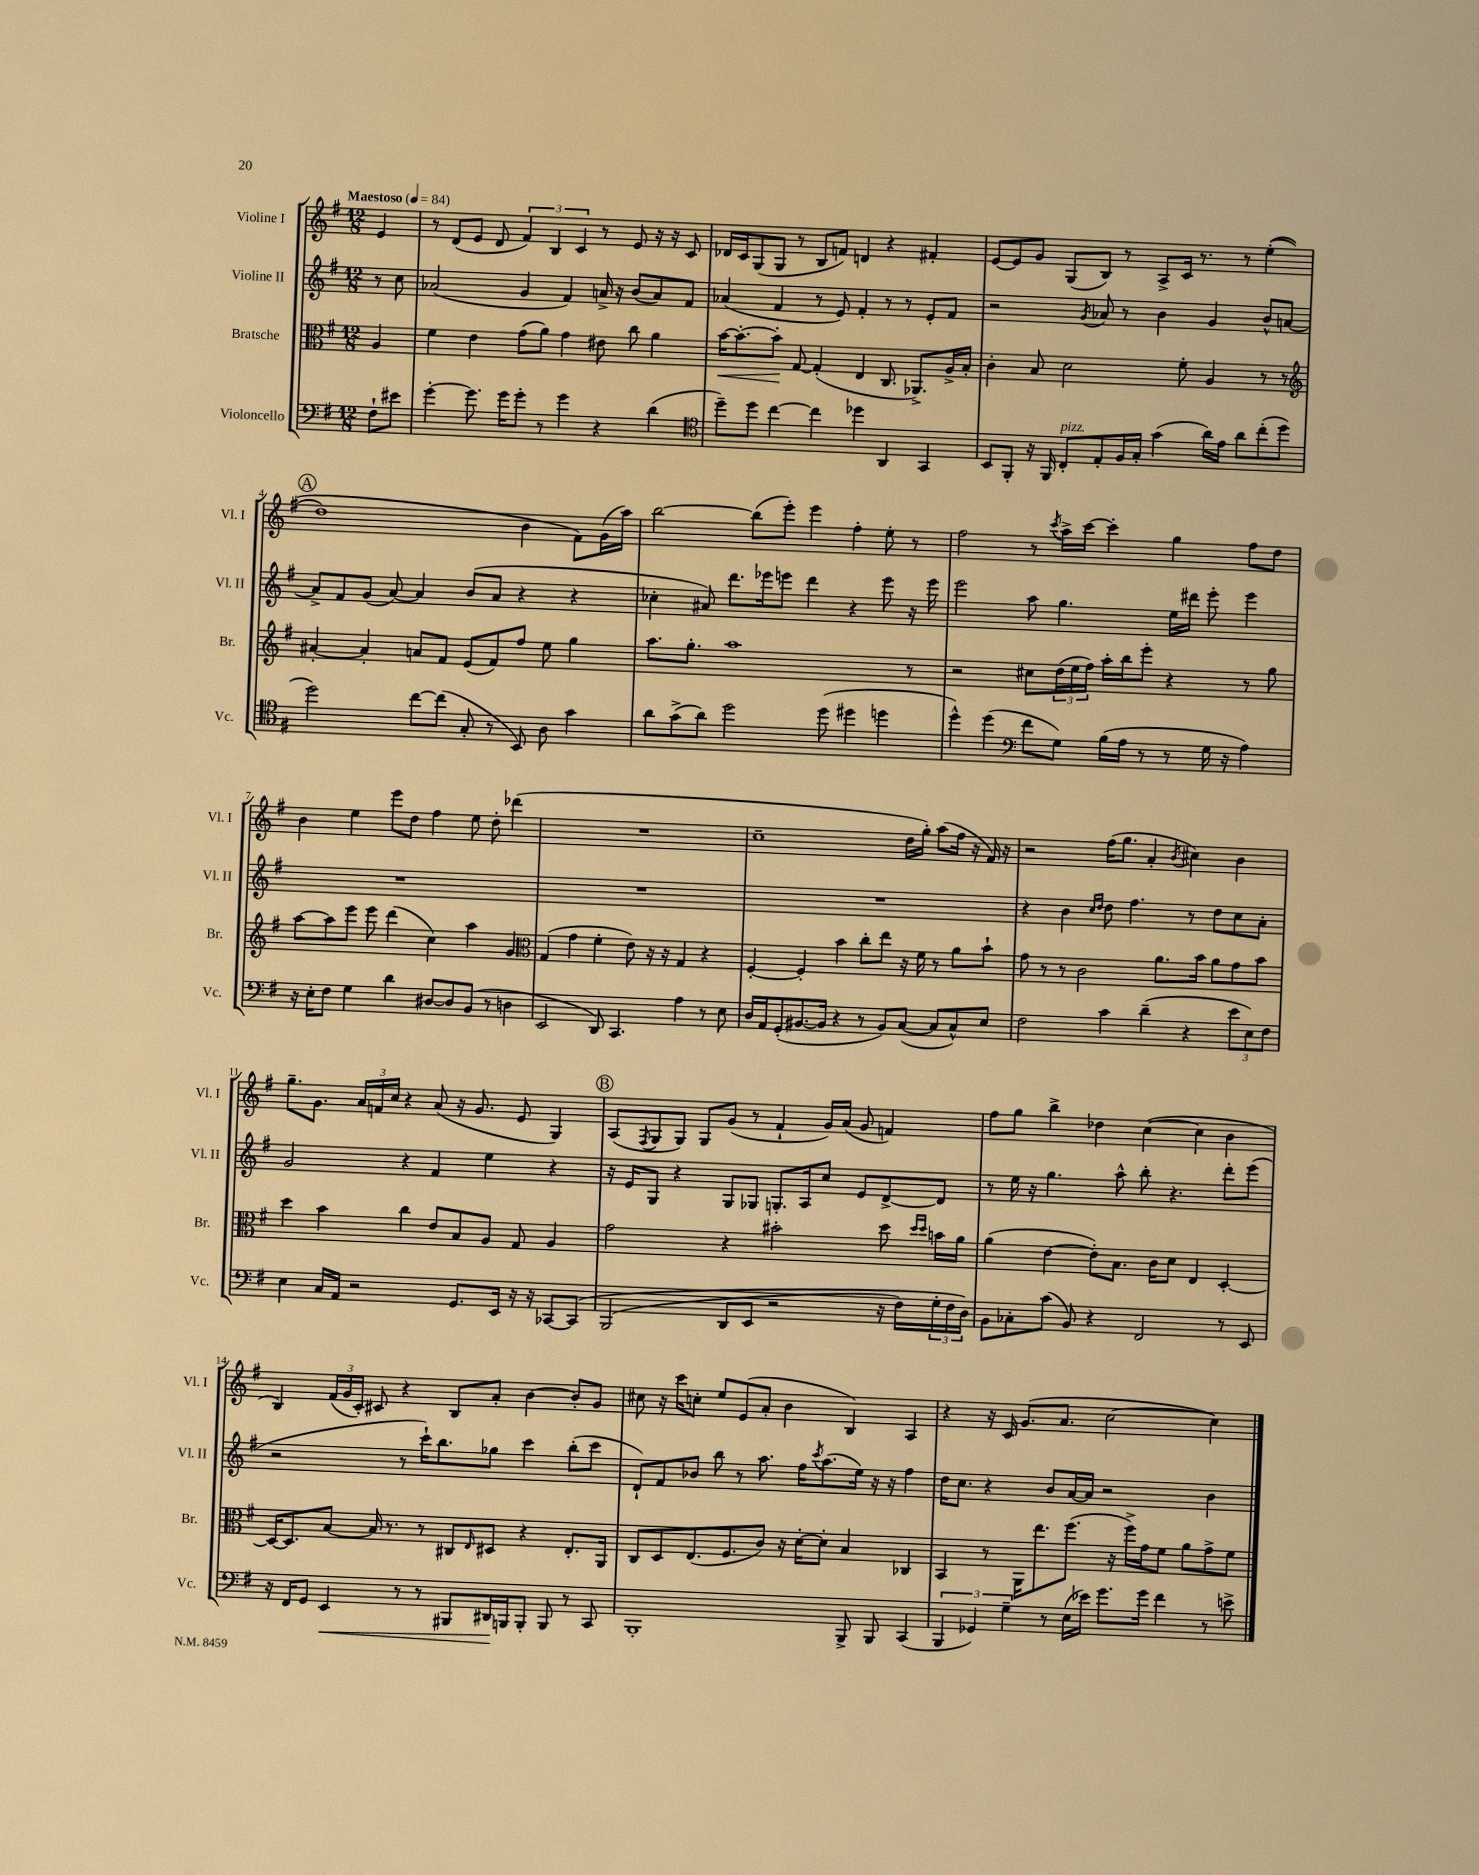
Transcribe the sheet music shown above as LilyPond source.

<<
\new StaffGroup <<
\new Staff = "s0" \with { instrumentName = "Violine I" shortInstrumentName = "Vl. I" } {
    \clef treble \key g \major \numericTimeSignature \time 12/8 \partial 4 \tempo "Maestoso" 4 = 84
    e'4 |
    r8 d'8( e'8 d'8 \tuplet 3/2 { fis'4) b4 c'4 } r8 e'8 r16 r16 c'8 |
    des'16 c'16 g8( g8 r8 b8 f'8) d'4 r4 fis'4-. |
    e'8~ e'8 g'8 g8( b8) r8 a8-> c'16 r8. r8 e''4-.(\( |
    \mark \markup { \circle "A" } d''1) b'4 fis'8\) g'16( a''16) |
    b''2~ b''8( e'''8-.) e'''4 fis''4-. e''8-. r8 |
    fis''2 r8 \acciaccatura { c'''8 } a''16-> c'''16~ c'''4-. g''4 fis''8 d''8 |
    b'4 e''4 e'''8 d''8 fis''4 e''8 d''8-. des'''4( |
    R1. |
    c''1-- d''16 g''16-.) a''8( fis''16 r16 fis'16) r16 |
    r2 fis''16( g''8. a'4-. \acciaccatura { b'8 } cis''4) b'4 |
    g''8.-- g'8. \tuplet 3/2 { a'16 f'16 c''16 } r4 a'8( r16 g'8. e'8 g4) |
    \mark \markup { \circle "B" } a8( \acciaccatura { fis8 } g8 g8) g8 g'8( r8 fis'4-! g'16) a'16( g'8 f'4) |
    fis''8 g''8 b''4-> des''4 c''4~( c''4 b'4 |
    b4) \tuplet 3/2 { fis'16( g'16 c'16-.) } cis'8 r4 b8 a'8-. b'4~ b'8-. g'8 |
    cis''8 r16 c'''16 c''8-. e''8 e'8( a'8-. b'4 b4) a4 |
    r4 r16 c'16 g'8.( a'8. c''2~ c''4) \bar "|." |
}
\new Staff = "s1" \with { instrumentName = "Violine II" shortInstrumentName = "Vl. II" } {
    \clef treble \key g \major \numericTimeSignature \time 12/8 \partial 4
    r8 c''8 |
    aes'2( g'4 fis'4) a'16-> r16 b'8( a'8) fis'8 |
    aes'4( fis'4 r8 e'8) fis'4-. r8 r8 e'8-. fis'8 |
    r2 \acciaccatura { g'8 } aes'8 r8 b'4 g'4 b'8-^ a'8~ |
    \mark \markup { \circle "A" } a'8-> fis'8 g'8( a'8~) a'4 b'8( a'8 r4 r4 |
    ces''4-. ais'8) d'''8. ees'''16 e'''8 d'''4 r4 e'''8 r16 e'''16 |
    e'''2 a''8 g''4. e''16 dis'''16 e'''8-. e'''4 |
    R1. |
    R1. |
    R1. |
    r4 b'4 \grace { c''16 d''16 } d''8 fis''4. r8 d''8 c''8 a'8-. |
    g'2 r4 fis'4 e''4 r4 |
    \mark \markup { \circle "B" } r16 e'16 g8 r4 g8 ges8 g8.-. a16 c''8 e'8 d'8~-> d'8 |
    r8 e''16 r16 g''4. a''8-^ b''8-. r4. d'''8-. e'''8( |
    r2 r8 c'''16-!) b''8. ges''8 c'''4 b''8-.( c'''8 |
    d'8-!) fis'8 bes'8 b''8 r8 a''8. fis''16 \acciaccatura { c'''8 } a''8.( e''16) r16 r16 fis''4 |
    d''16 c''8. r4 b'8 a'16~ a'16 r2 b'4 \bar "|." |
}
\new Staff = "s2" \with { instrumentName = "Bratsche" shortInstrumentName = "Br." } {
    \clef alto \key g \major \numericTimeSignature \time 12/8 \partial 4
    a4 |
    fis'4 e'4 g'8( a'8) g'4 eis'8 c''8 a'4 |
    b'16~\< b'8.~-. b'8-.\! g8~ g4-.( e4 c8. aes,8.->) a16-> b16-. |
    c'4-. b8 d'2 fis'8-. a4 r8 r8 |
    \mark \markup { \circle "A" } \clef treble ais'4~-. ais'4-. a'8 fis'8 e'8( fis'8) fis''8 e''8 g''4 |
    a''8. g''8.-. a''1 r8 |
    r2 cis''8 \tuplet 3/2 { d''16( e''16 fis''16) } a''16-. b''16 e'''8-. r4 r8 g''8 |
    a''8~ a''8 e'''8 e'''8 d'''4( c''4) a''4 g'4 |
    \clef alto g4( g'4 fis'4-. e'8) r16 r16 g4 r4 |
    fis4~-. fis4-. b'4 c''8-. e''8 r16 fis'16 r8 a'8 b'8-! |
    g'8 r8 r8 c'2 a'8. b'16 a'8 g'8 b'8 |
    d''4 b'4 c''4 e'8 b8 a8 g8 a4 |
    \mark \markup { \circle "B" } g'2 r4 bis'2-. d''8 \grace { d''16 d''16 } b'16 a'16 |
    a'4( e'4~ e'8-.) b8. c'16 d'8 e4 d4~-. |
    d16~ d8. b8~ b16 r8. r8 cis8 \grace { e16 } dis8 r4 e8.-. a,16 |
    c8 d8 e8.( fis8. c'8) r16 d'16~-. d'8-. b4 ces4 |
    b,4 r8 a,16 e''8. fis''8.( r16 fis''16->) g'16 fis'8 a'8 g'8-> fis'8 \bar "|." |
}
\new Staff = "s3" \with { instrumentName = "Violoncello" shortInstrumentName = "Vc." } {
    \clef bass \key g \major \numericTimeSignature \time 12/8 \partial 4
    fis8-! eis'8 |
    g'4~-. g'8. g'16 g'8-. r8 g'4 r4 d'4( |
    \clef tenor d''8--) d''8 c''4~ c''4 des''4 a,4 g,4 |
    b,8 fis,8-. r16 fis,16 c8-.^\markup { \italic "pizz." } e8-. fis16 g16-. g'4( a'16) e'16 a'8 c''8-.( d''8 |
    \mark \markup { \circle "A" } d''2) c''8~ c''8( g8-. r8 b,8) a8 g'4 |
    a'8 g'8->( a'8) d''2 d''8( dis''4 d''4 |
    d''4-^) d''4( \clef bass fis'8 g8) b16( a16 r8 r8 g16 r16 a4) |
    r16 e16-. fis8 g4 d'4 dis8~ dis8 b,8( r8 d4 |
    e,2 d,8) c,4. a4 r8 e8 |
    d16 a,16 g,8-.( bis,8.~ bis,16 r4 r8 bis,8) c8~( c8 c8-^) e8 |
    fis2 c'4 d'4--( r4 \tuplet 3/2 { e'8 e8) fis8 } |
    e4 c16 a,16 r2 g,8. e,16 r16 r16 ces,8~ ces,8\( |
    \mark \markup { \circle "B" } b,,2( d,8 e,8 r2 r16 fis16) \tuplet 3/2 { g16-. fis16 d16\) } |
    b,8 ces8-. c'8( b,8) r4 fis,2 r8 e,8 |
    r16 fis,16 g,8 e,4\< r8 r8 bis,,8 dis,16\! b,,16 b,,8-. b,,8 r8 c,8 |
    b,,1-. b,,8-> b,,8 c,4( |
    \tuplet 3/2 { b,,4 ges,4) g4-- } r8 e16( ees'16) g'8. g'16 fis'4 r8 e'8-> \bar "|." |
}
>>
>>
